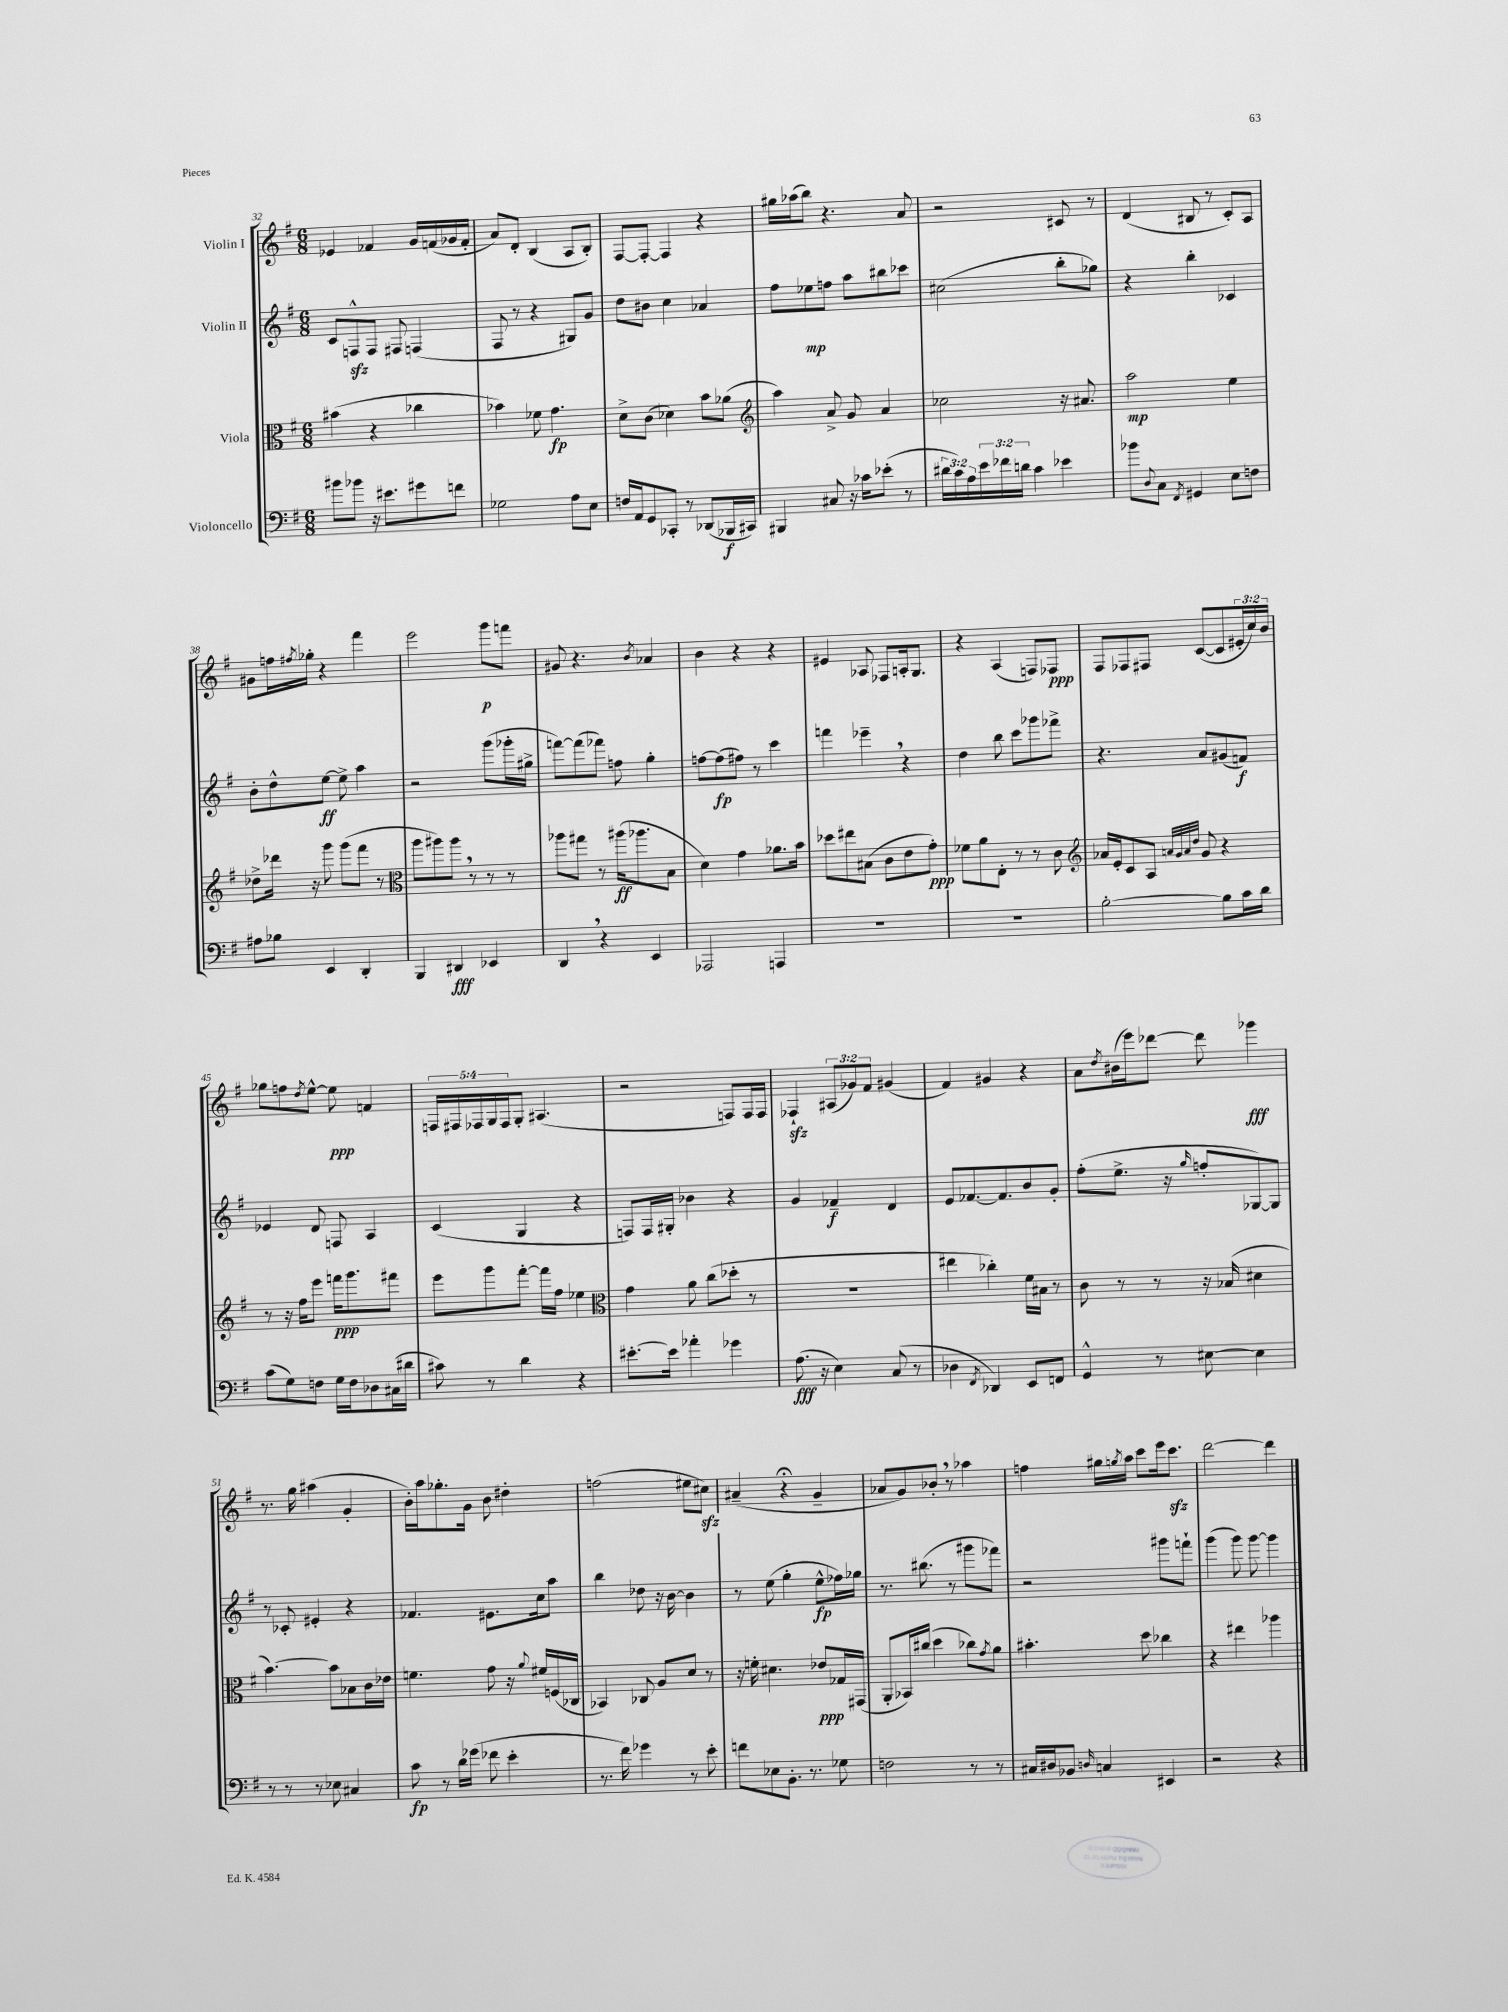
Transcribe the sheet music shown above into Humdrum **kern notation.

**kern	**dynam	**kern	**dynam	**kern	**dynam	**kern	**dynam
*part4	*part4	*part3	*part3	*part2	*part2	*part1	*part1
*staff4	*staff4	*staff3	*staff3	*staff2	*staff2	*staff1	*staff1
*I"Violoncello	*	*I"Viola	*	*I"Violin II	*	*I"Violin I	*
*clefF4	*	*clefC3	*	*clefG2	*	*clefG2	*
*k[f#]	*	*k[f#]	*	*k[f#]	*	*k[f#]	*
*M6/8	*	*M6/8	*	*M6/8	*	*M6/8	*
=32	=32	=32	=32	=32	=32	=32	=32
8b#X\L	.	(4b#X\	.	8c/L	.	4e-X/	.
8b-X\J	.	.	.	8Fnzz^^/	.	.	.
16r	.	4r	.	8F/J	.	4f-X/	.
8.e#X\L	.	.	.	.	.	.	.
.	.	.	.	8F#X/	.	.	.
8g#X\	.	4cc-X\	.	(4Fn/	.	16g/LL	.
.	.	.	.	.	.	(16fn/	.
8fn\J	.	.	.	.	.	16g-X/	.
.	.	.	.	.	.	16f'/JJ	.
=33	=33	=33	=33	=33	=33	=33	=33
2G-X\	.	4b-X\)	.	8F#/	.	8a/L)	.
.	.	.	.	8r	.	8d'/J	.
.	.	8f-X\	.	4r	.	(4B/	.
.	.	4.g\	fp	.	.	.	.
8A\L	.	.	.	8G#X/L)	.	8A/L	.
8E\J	.	.	.	8g/J	.	8B'/J)	.
=34	=34	=34	=34	=34	=34	=34	=34
16Fn/LL	.	8d^\L	.	8dd\L	.	[8F#/L	.
16AA/J	.	.	.	.	.	.	.
8GG/	.	(8c\J	.	8b#X\J	.	8F#'/J_	.
8CC-X'/J	.	4d-X\)	.	4cc\	.	4F#/]	.
8r	.	.	.	.	.	.	.
(8DD-X/L	.	8b\L	.	4a-X/	.	4r	.
16BBB-X/L	f	(8a-X\J	.	.	.	.	.
16CC#X/JJ)	.	.	.	.	.	.	.
=35	=35	=35	=35	=35	=35	=35	=35
*	*	*clefG2	*	*	*	*	*
4BBB#X/	.	4aa\)	.	8ff#\L	.	16gg#X\LL	.
.	.	.	.	.	.	(16aa-X\J	.
.	.	.	.	8ee-X\	mp	8bb\J)	.
8C#X/	.	8a^/	.	8ffn\J	.	4.r	.
16r	.	8g/	.	8aa\L	.	.	.
16c-X\KL	.	.	.	.	.	.	.
(8e-X'\J	.	4a/	.	8bb#X\	.	.	.
8r	.	.	.	8ccc-X\J	.	8a/	.
=36	=36	=36	=36	=36	=36	=36	=36
24d#X\LL	.	2cc-X\	.	(2cc#X\	.	2r	.
24c\)	.	.	.	.	.	.	.
24A\	.	.	.	.	.	.	.
24e\	.	.	.	.	.	.	.
24f-X\	.	.	.	.	.	.	.
24dn\JJ	.	.	.	.	.	.	.
4c\	.	.	.	.	.	.	.
4e-X\	.	16r	.	8bb'\L	.	8c#X/	.
.	.	8.a#X/	.	.	.	.	.
.	.	.	.	8gg-X\J)	.	8r	.
=37	=37	=37	=37	=37	=37	=37	=37
8b-X\L	.	2aa\	mp	4r	.	(4d/	.
8qqD/	.	.	.	.	.	.	.
8C\J	.	.	.	.	.	.	.
8qFF#/	.	.	.	.	.	.	.
4GG#X/	.	.	.	4bb'\	.	8B#X/	.
.	.	.	.	.	.	8r	.
8E\L	.	4ee\	.	4c-X/	.	8c'/L)	.
8Fn\J	.	.	.	.	.	8A/J	.
!!LO:LB:g=z
=38	=38	=38	=38	=38	=38	=38	=38
8A#X\L	.	8dd-X^\L	.	8b'\L	.	8g#X\L	.
8B-X\J	.	16ddd-X\Jk	.	8dd^^\	.	16ffn\L	.
.	.	.	.	.	.	8qff#X/	.
.	.	16r	.	.	.	16gg-X'\JJ	.
4EE/	.	8ggg\	.	[8ee\J	ff	4r	.
.	.	(8ggg\L	.	8ee^\]	.	.	.
4DD'/	.	8fff#\J	.	4aa\	.	4fff#\	.
.	.	8r	.	.	.	.	.
=39	=39	=39	=39	=39	=39	=39	=39
*	*	*clefC3	*	*	*	*	*
4BBB/	.	8aa\L	.	2r	.	2eee\	.
.	.	8aa#X\)	.	.	.	.	.
4DD#X/	fff	8aa#,\J	.	.	.	.	.
.	.	8r	.	.	.	.	.
4EE-X/	.	8r	.	(8ggg\L	.	8ggg\L	p
.	.	8r	.	16ggg-X'\L	.	8fffn\J	.
.	.	.	.	16gg#X^\JJ	.	.	.
=40	=40	=40	=40	=40	=40	=40	=40
4DD,/	.	8aa-X\L	.	[8fffn\L)	.	8g#X/	.
.	.	8gg#X\J	.	(8fff\]	.	4.r	.
4r	.	8r	.	8fff-X\J)	.	.	.
.	.	(16aa#X\KL	ff	8ffn\	.	.	.
.	.	8.aa-X\	.	.	.	.	.
.	.	.	.	.	.	8qb/	.
4EE/	.	.	.	4gg'\	.	4a-X/	.
.	.	8B\J	.	.	.	.	.
=41	=41	=41	=41	=41	=41	=41	=41
2AAA-X/	.	4d\)	.	[8ffn\L	.	4b\	.
.	.	.	.	(8ff\]	fp	.	.
.	.	4g\	.	8ff#X\J)	.	4r	.
.	.	.	.	8r	.	.	.
4AAAn/	.	8.a-X\L	.	4ccc\	.	4r	.
.	.	16b\Jk	.	.	.	.	.
=42	=42	=42	=42	=42	=42	=42	=42
2.r	.	8dd-X\L	.	4fffn\	.	4e#X/	.
.	.	8ee#X\	.	.	.	.	.
.	.	(8B#X\J	.	4eee-X~,\	.	8A-X/	.
.	.	8c\L	.	.	.	8F-X/L	.
.	.	8e\	.	4r	.	16An'/k	.
.	.	.	.	.	.	8.G/J	.
.	.	8g'\J)	ppp	.	.	.	.
=43	=43	=43	=43	=43	=43	=43	=43
2.r	.	8f-X\L	.	4dd\	.	4r	.
.	.	8a\	.	.	.	.	.
.	.	8E'\J	.	8bb\	.	(4A/	.
.	.	8r	.	8ccc\L	.	.	.
.	.	8r	.	8ggg-X\	.	8Fn/L)	.
.	.	8c\	.	8fff-X^\J	.	8F-X/J	ppp
=44	=44	=44	=44	=44	=44	=44	=44
*	*	*clefG2	*	*	*	*	*
[2B'\	.	16a-X/LL	.	4.r	.	8F#/L	.
.	.	16e'/J	.	.	.	.	.
.	.	8c/	.	.	.	8F-X/	.
.	.	8A/J	.	.	.	8F#X/J	.
.	.	32qqan/LLL	.	.	.	.	.
.	.	32qqg/	.	.	.	.	.
.	.	32qqa/	.	.	.	.	.
.	.	32qqdd/JJJ	.	.	.	.	.
.	.	8g/	.	8a/L	.	([8c/L	.
8B\L]	.	4r	.	(8g#X/	.	8c/]	.
16c\L	.	.	.	8fn/J)	f	24e#X'/L	.
.	.	.	.	.	.	24cc/)	.
16d\JJ	.	.	.	.	.	.	.
.	.	.	.	.	.	24b/JJ	.
!!LO:LB:g=z
=45	=45	=45	=45	=45	=45	=45	=45
(8c\L	.	8r	.	4e-X/	.	8gg-X\L	.
8G\)	.	16r	.	.	.	8ffn\	.
.	.	16ff#\KL	.	.	.	.	.
.	.	.	.	.	.	8qdd/	.
8Fn\J	.	8eee\J	.	8d/	.	[8ee^^\J	.
16G\LL	.	16fffn\KL	ppp	8Fn/	.	8ee\]	ppp
16F\J	.	8.ggg\	.	.	.	.	.
8D-X\	.	.	.	4A/	.	4fn/	.
(16C#X\L	.	8fff#X\J	.	.	.	.	.
16d#X\JJ	.	.	.	.	.	.	.
=46	=46	=46	=46	=46	=46	=46	=46
8c#X\)	.	8eee\L	.	(4c/	.	20Fn/LL	.
.	.	.	.	.	.	20F#X/	.
.	.	.	.	.	.	20F-X/	.
8r	.	8ggg\	.	.	.	.	.
.	.	.	.	.	.	20G/	.
.	.	.	.	.	.	20F-/J	.
4d\	.	[8fff#'\J	.	4G/	.	8G'/J	.
.	.	16fff#\LL]	.	.	.	(4.A#X/	.
.	.	16ff#\JJ	.	.	.	.	.
4r	.	4ee-X\	.	4r	.	.	.
=47	=47	=47	=47	=47	=47	=47	=47
*	*	*clefC3	*	*	*	*	*
[8.e#X'\L	.	4g\	.	8Fn/L)	.	2r	.
.	.	.	.	16F/L	.	.	.
16e#\Jk]	.	.	.	16G#X'/JJ	.	.	.
4a-X'\	.	8a\	.	4b-X\	.	.	.
.	.	(8cc\L	.	.	.	.	.
4g-X\	.	8dd-X'\J	.	4r	.	8Fn/L)	.
.	.	8r	.	.	.	16F/L	.
.	.	.	.	.	.	16F/JJ	.
=48	=48	=48	=48	=48	=48	=48	=48
(8.A\	fff	2.r	.	4g/	.	4F-Xzz`/	.
16r	.	.	.	.	.	.	.
4E\)	.	.	.	4f-X~/	f	(12A#X/L	.
.	.	.	.	.	.	12g-X/)	.
.	.	.	.	.	.	12f#/J	.
(8C/	.	.	.	4d/	.	(4g#X/	.
8r	.	.	.	.	.	.	.
=49	=49	=49	=49	=49	=49	=49	=49
4D-X\	.	4ee#X\	.	8e/L	.	4f#/)	.
.	.	.	.	[8.f-X/	.	.	.
8qFF#/	.	.	.	.	.	.	.
4DD-X/)	.	4cc-X'\)	.	.	.	4g#X/	.
.	.	.	.	8.f-/]	.	.	.
8EE/L	.	16f#\LL	.	8b/	.	4r	.
.	.	16B#X\JJ	.	.	.	.	.
8FFn/J	.	8r	.	8g'/J	.	.	.
=50	=50	=50	=50	=50	=50	=50	=50
4GG^^/	.	8c\	.	(8ff#'\L	.	8a\L	.
.	.	.	.	.	.	8qdd/	.
.	.	8r	.	8.ee^\J	.	(16b#X\L	.
.	.	.	.	.	.	16eee\J)	.
8r	.	8r	.	.	.	[8ddd-X\J	.
.	.	.	.	16r	.	.	.
.	.	.	.	16qqgg/	.	.	.
[8E#X\	.	16r	.	8ffn'/L	.	8ddd-\]	.
.	.	(16B-X/	.	.	.	.	.
4E#\]	.	4d#X\	.	[8G-X/)	.	4ggg-X\	fff
.	.	.	.	8G-/J]	.	.	.
!!LO:LB:g=z
=51	=51	=51	=51	=51	=51	=51	=51
8r	.	[4.b\)	.	8r	.	8.r	.
8r	.	.	.	8c-X'/	.	.	.
.	.	.	.	.	.	16gg\	.
8r	.	.	.	4e#X'/	.	(4aa#X\	.
8E-X\	.	8b\L]	.	.	.	.	.
4C#X/	.	8B-X\	.	4r	.	4g'/	.
.	.	16c\L	.	.	.	.	.
.	.	16e-X\JJ	.	.	.	.	.
=52	=52	=52	=52	=52	=52	=52	=52
8c\	fp	4.fn\	.	4.f-X/	.	16b'\LL)	.
.	.	.	.	.	.	16aa\J	.
8r	.	.	.	.	.	8.gg-X'\	.
16d\LL	.	.	.	.	.	.	.
(16g-X\JJ	.	.	.	.	.	16g\Jk	.
8f-X\	.	8g\	.	8.e#X\L	.	8b\	.
4e'\	.	16r	.	.	.	4dd#X'\	.
.	.	8qqa/	.	.	.	.	.
.	.	16f#X/LL	.	16cc\k	.	.	.
.	.	(16Fn/	.	8aa\J	.	.	.
.	.	16C-X/JJ	.	.	.	.	.
=53	=53	=53	=53	=53	=53	=53	=53
8.r	.	4BB-X/)	.	4bb\	.	(2ffn\	.
16f#\)	.	.	.	.	.	.	.
4g-X\	.	8C-X/	.	8dd-X\	.	.	.
.	.	8A/L	.	16r	.	.	.
.	.	.	.	[16b\	.	.	.
8r	.	8d/J	.	4b\]	.	8ee#X\L	.
8e'\	.	8r	.	.	.	8cc#Xzz\J)	.
=54	=54	=54	=54	=54	=54	=54	=54
8fn\L	.	16r	.	8r	.	(4a#X~/	.
.	.	16fn'\	.	.	.	.	.
8E-X\	.	4.d#X\	.	(8ee\	.	.	.
8.BB'\J	.	.	.	4gg'\	.	4r;<	.
8.r	.	.	.	.	.	.	.
.	.	8e-X/L	ppp	8ee^^\L	fp	4g~/	.
8G-X\	.	16G-X/L	.	16ff-X\L)	.	.	.
.	.	(16GG#X/JJ	.	16gg-X\JJ	.	.	.
=55	=55	=55	=55	=55	=55	=55	=55
2Fn\	.	8AA'/L	.	8.r	.	8a-X/L	.
.	.	16BB-X/L)	.	.	.	8g/)	.
.	.	(16cc#X/JJ	.	(8.bb#X\	.	.	.
.	.	4dd\	.	.	.	8b-X',/J	.
.	.	.	.	8r	.	8r	.
8r	.	8cc-X\L)	.	8ggg#X\L	.	4aa-X\	.
.	.	8qg/	.	.	.	.	.
8r	.	8a\J	.	8fff-X\J)	.	.	.
=56	=56	=56	=56	=56	=56	=56	=56
16C#X/LL	.	4.b#X'\	.	2r	.	4ffn\	.
16D#X/J	.	.	.	.	.	.	.
8BB-X/J	.	.	.	.	.	.	.
16qqDn/	.	.	.	.	.	.	.
4Cn/	.	.	.	.	.	16gg#X\LL	.
.	.	.	.	.	.	8qggn/	.
.	.	.	.	.	.	16aa\JJ	.
.	.	8dd\	.	.	.	8ccc\L	.
4EE#X/	.	4cc-X\	.	8ggg#X\L	.	16eee\k	.
.	.	.	.	.	.	8.ccczz\J	.
.	.	.	.	8fffn`\J	.	.	.
=57	=57	=57	=57	=57	=57	=57	=57
2r	.	4r	.	(4ggg\	.	[2ddd\	.
.	.	4ee#X\	.	8ggg\)	.	.	.
.	.	.	.	[8ggg\	.	.	.
4r	.	4aa-X\	.	4ggg\]	.	4ddd\]	.
==	==	==	==	==	==	==	==
*-	*-	*-	*-	*-	*-	*-	*-
